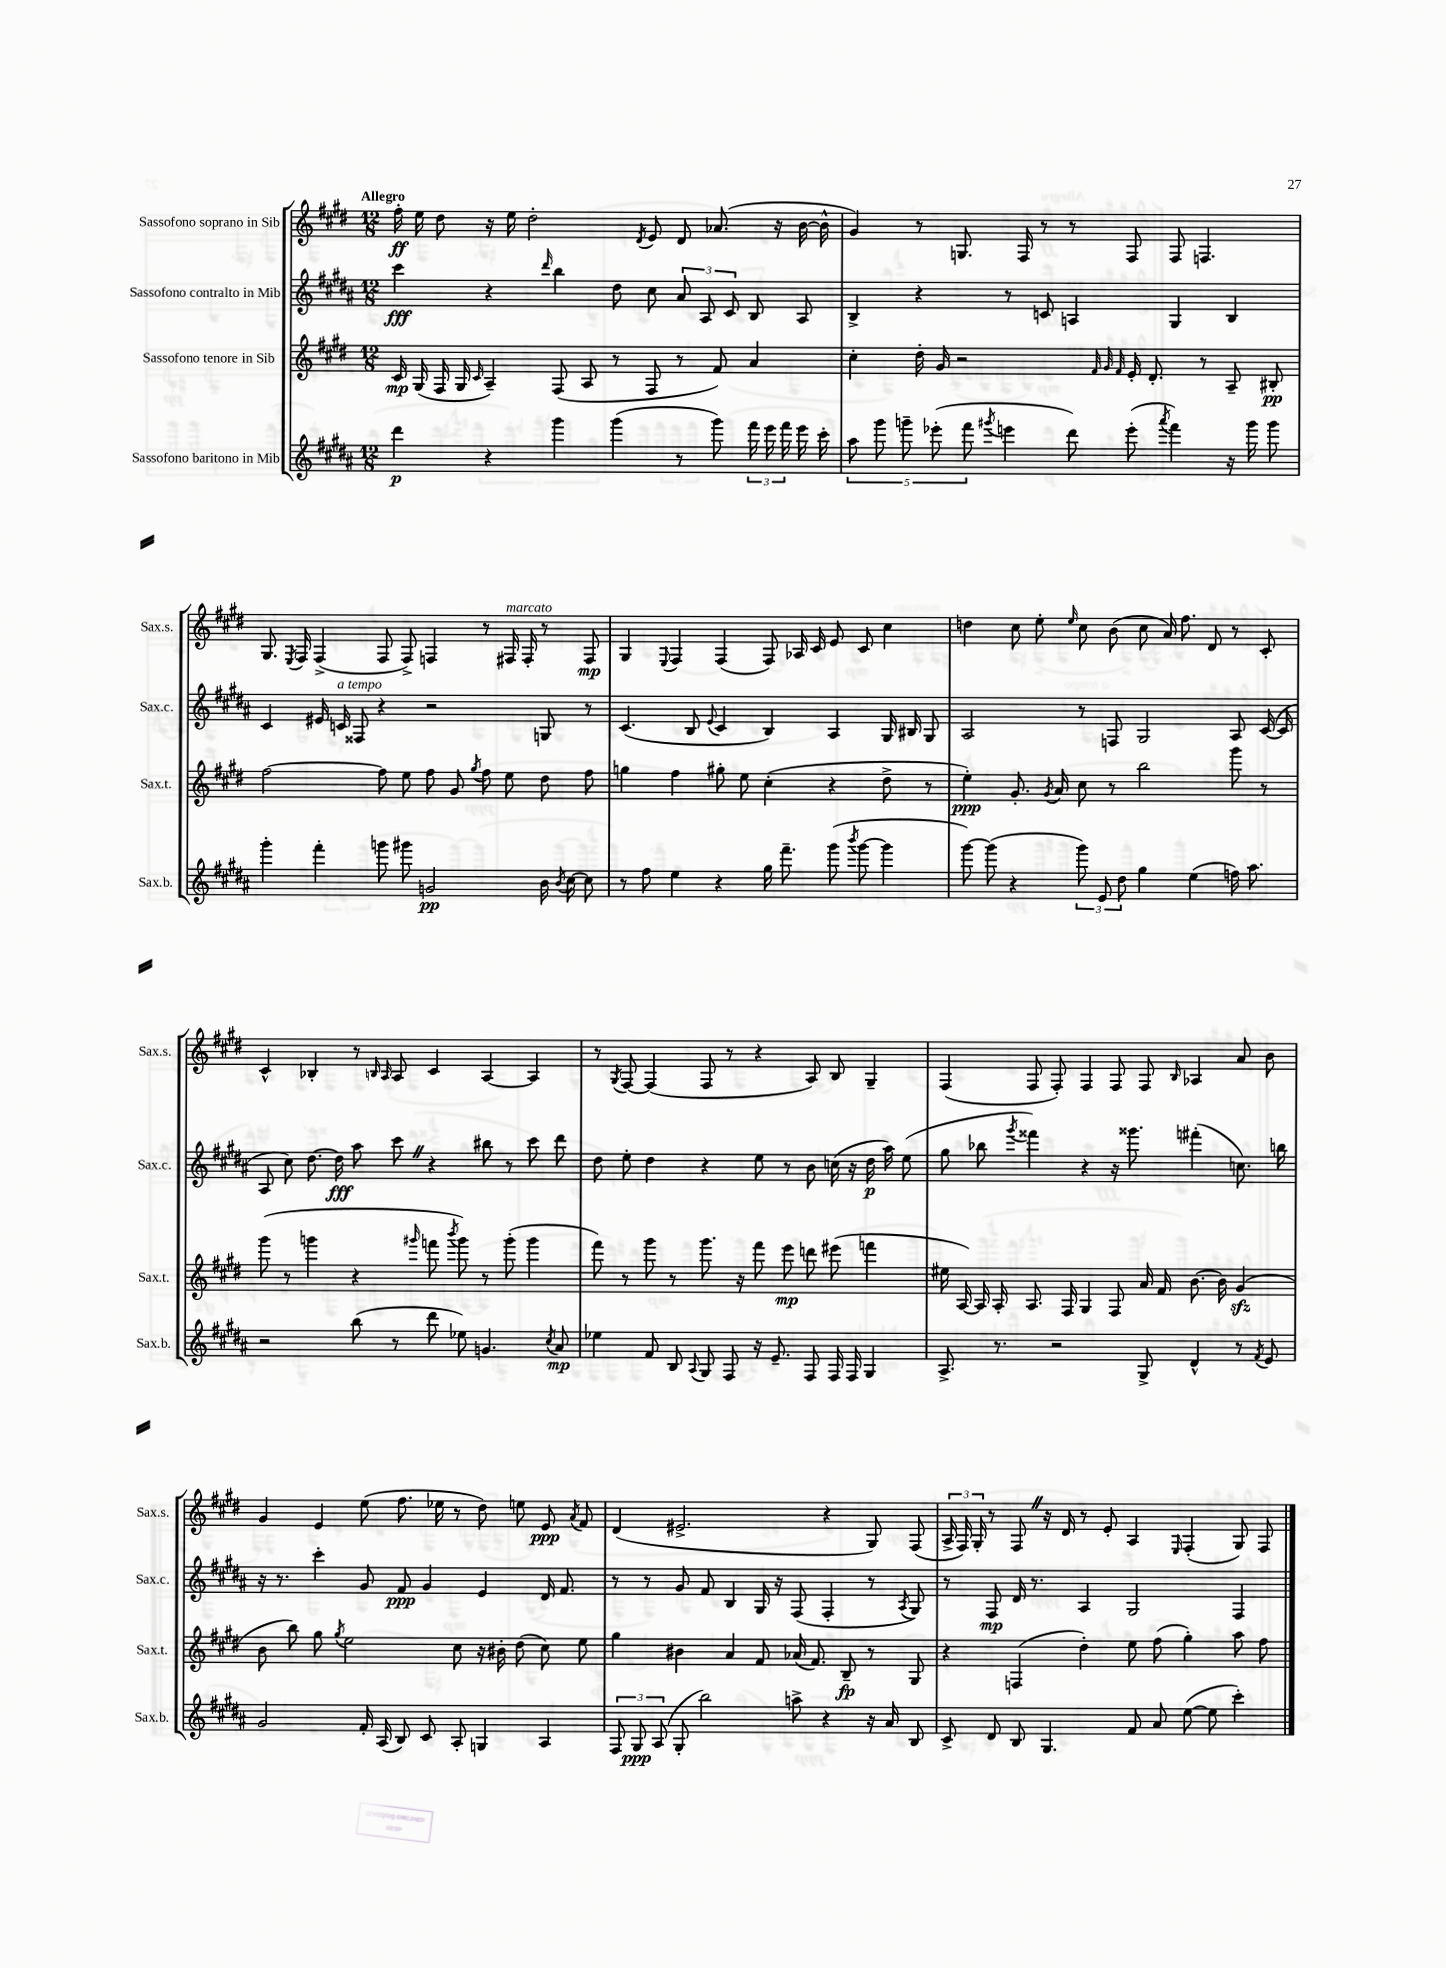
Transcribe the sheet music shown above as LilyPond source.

<<
\new StaffGroup <<
\new Staff = "s0" \with { instrumentName = "Sassofono soprano in Sib" shortInstrumentName = "Sax.s." } {
    \clef treble \key e \major \numericTimeSignature \time 12/8 \tempo "Allegro"
    \autoBeamOff fis''16-.\ff e''16 dis''8 r16 e''16 dis''2-. \acciaccatura { dis'8 } e'8 dis'8 aes'8.( r16 b'16~ b'16-^ |
    gis'4) r8 g8. fis16 r8 r8 fis8 fis8 f4. |
    gis8. \acciaccatura { e8 } fis16 fis4->( fis8 fis8->) f4 r8 fis16^\markup { \italic "marcato" } fis16-. r8 fis8\mp |
    gis4 \appoggiatura { e8 } fis4 fis4( fis8) aes16 cis'16 e'8 cis'8 cis''4 |
    d''4 cis''8 e''8-. \grace { e''16 } cis''8 b'8( cis''8 a'16) fis''8. dis'8 r8 cis'8-. |
    cis'4-^ bes4-. r8 \grace { b16 a16 } a8 cis'4 a4~ a4 |
    r8 \acciaccatura { gis8 } fis8~ fis4( fis8 r8 r4 a8) b8 gis4-- |
    fis4( fis8 fis8-.) fis4 fis8 fis8 \grace { b16 } aes4 a'8 b'8 |
    gis'4 e'4 e''8( fis''8. ees''16 r8 dis''8) e''8 e'8\ppp \acciaccatura { a'8 } fis'8 |
    dis'4( eis'2.-> r4 gis8) fis8( |
    \tuplet 3/2 { a16-> fis16) gis16-. } r8 fis8 \once \override BreathingSign.text = \markup { \musicglyph "scripts.caesura.straight" } \breathe r16 dis'16 r8 e'8-. a4 \grace { e16 } fis4-.( gis8) fis8 \bar "|." |
}
\new Staff = "s1" \with { instrumentName = "Sassofono contralto in Mib" shortInstrumentName = "Sax.c." } {
    \clef treble \key b \major \numericTimeSignature \time 12/8
    \autoBeamOff cis'''4\fff r4 \grace { dis'''16 } b''4 dis''8 cis''8 \tuplet 3/2 { ais'8 ais8 cis'8 } b8 ais8 |
    b4-> r4 r8 c'8 a4 gis4 b4 |
    cis'4 eis'16 c'16^\markup { \italic "a tempo" } fisis8 r4 r2 g8 r8 |
    cis'4.( b8 \appoggiatura { e'8 } cis'4 b4) ais4 gis16 bis16 gis8 |
    ais2 r8 f8 gis2 ais8 cis'16~( cis'16 |
    ais8 cis''8) dis''8.~ dis''16\fff ais''8 cis'''8 \once \override BreathingSign.text = \markup { \musicglyph "scripts.caesura.straight" } \breathe r4 bis''8 r8 cis'''8 dis'''8 |
    dis''8 e''8-. dis''4 r4 e''8 r8 b'8 c''16( r16 dis''16\p ais''16) e''8( |
    gis''8 bes''8 \acciaccatura { gis'''8 } fisis'''4) r4 r16 gisis'''8. fis'''4-.( c''8.) b''16 |
    r16 r8. cis'''4-. gis'8 fis'8\ppp gis'4 e'4 dis'16 fis'8. |
    r8 r8 gis'8 fis'8 b4 gis16 r16 fis8( fis4-. r8 \acciaccatura { ais8 } gis8) |
    r8 fis8\mp dis'16 r8. ais4 gis2 fis4 \bar "|." |
}
\new Staff = "s2" \with { instrumentName = "Sassofono tenore in Sib" shortInstrumentName = "Sax.t." } {
    \clef treble \key e \major \numericTimeSignature \time 12/8
    \autoBeamOff cis'16\mp gis16( fis16 gis16 \grace { cis'16 } a4--) fis8( a8 r8 fis8 r8 fis'8) a'4 |
    cis''4-. dis''16-. gis'16 r2 \grace { fis'32 gis'32 fis'32 } e'16-. dis'8.-. r8 a8-- bis8-.\pp |
    fis''2~ fis''8 e''8 fis''8 gis'8 \acciaccatura { gis''8 } fis''8 e''8 dis''8 fis''8 |
    g''4 fis''4 gis''8-. e''8 cis''4-.( r4 dis''8-> r8 |
    e''4-.\ppp) gis'8.-. \acciaccatura { gis'8 } a'16 cis''8 r8 b''2 gis'''8 r8 |
    gis'''8( r8 g'''4 r4 \grace { gis'''16 } f'''8 \acciaccatura { b'''8 } gis'''8) r8 gis'''8-.( gis'''4 |
    fis'''8) r8 gis'''8 r8 gis'''8. r16 fis'''8 e'''8\mp d'''8 eis'''8( f'''4 |
    eis''16 a16~) a16 a16-. a8. fis16 gis4 fis8 a'16 fis'16 b'8.~ b'16 gis'4\sfz( |
    b'8 b''8) gis''8 \acciaccatura { gis''8 } e''2 cis''8 r16 bis'16-. dis''8( cis''8) e''8 |
    gis''4 bis'4 a'4 fis'8 aes'16( fis'8.) b8--\fp r8 gis8 |
    r4 f4( dis''4-.) e''8 fis''8( gis''4-.) a''8 fis''8 \bar "|." |
}
\new Staff = "s3" \with { instrumentName = "Sassofono baritono in Mib" shortInstrumentName = "Sax.b." } {
    \clef treble \key b \major \numericTimeSignature \time 12/8
    \autoBeamOff dis'''4\p r4 gis'''4 gis'''4( r8 gis'''8) \tuplet 3/2 { fis'''16 e'''16 fis'''16 } e'''16 cis'''16-. |
    \tuplet 5/4 { ais''8 gis'''8 g'''8-- ees'''8-.( fis'''8 } \acciaccatura { gis'''8 } e'''4 dis'''8) e'''8-.( \acciaccatura { ais'''8 } fis'''4) r16 gis'''16 gis'''8 |
    gis'''4-. fis'''4-. g'''8 gis'''8 g'2\pp b'16 \acciaccatura { b'8 } cis''16~ cis''8 |
    r8 fis''8 e''4 r4 gis''16 fis'''8.-- gis'''8( \acciaccatura { b'''8 } gis'''8~ gis'''4 |
    gis'''8~) gis'''8( r4 \tuplet 3/2 { gis'''8) e'8 dis''8 } gis''4 e''4( f''16) ais''8. |
    r2 b''8( r8 dis'''8 ees''8) g'4. \acciaccatura { cis''8 } ais'8\mp |
    ees''4 fis'8 b8 \appoggiatura { ais8 } gis8 fis8 r16 e'8.-- fis8 fis16 fis16 gis4 |
    ais8.-> r8. r2 gis8-> dis'4-^ r8 \acciaccatura { fis'8 } e'8 |
    gis'2 fis'16-. ais16( b8) cis'8 ais8-. g4 ais4 |
    \tuplet 3/2 { fis8 gis8\ppp ais8( } gis8-. b''2) a''8-> r4 r16 ais'16 b8 |
    cis'8-> dis'8 b8 gis4. fis'8 ais'8 e''8~( e''8 cis'''4-.) \bar "|." |
}
>>
>>
\layout { \context { \Score \remove "Bar_number_engraver" } }
